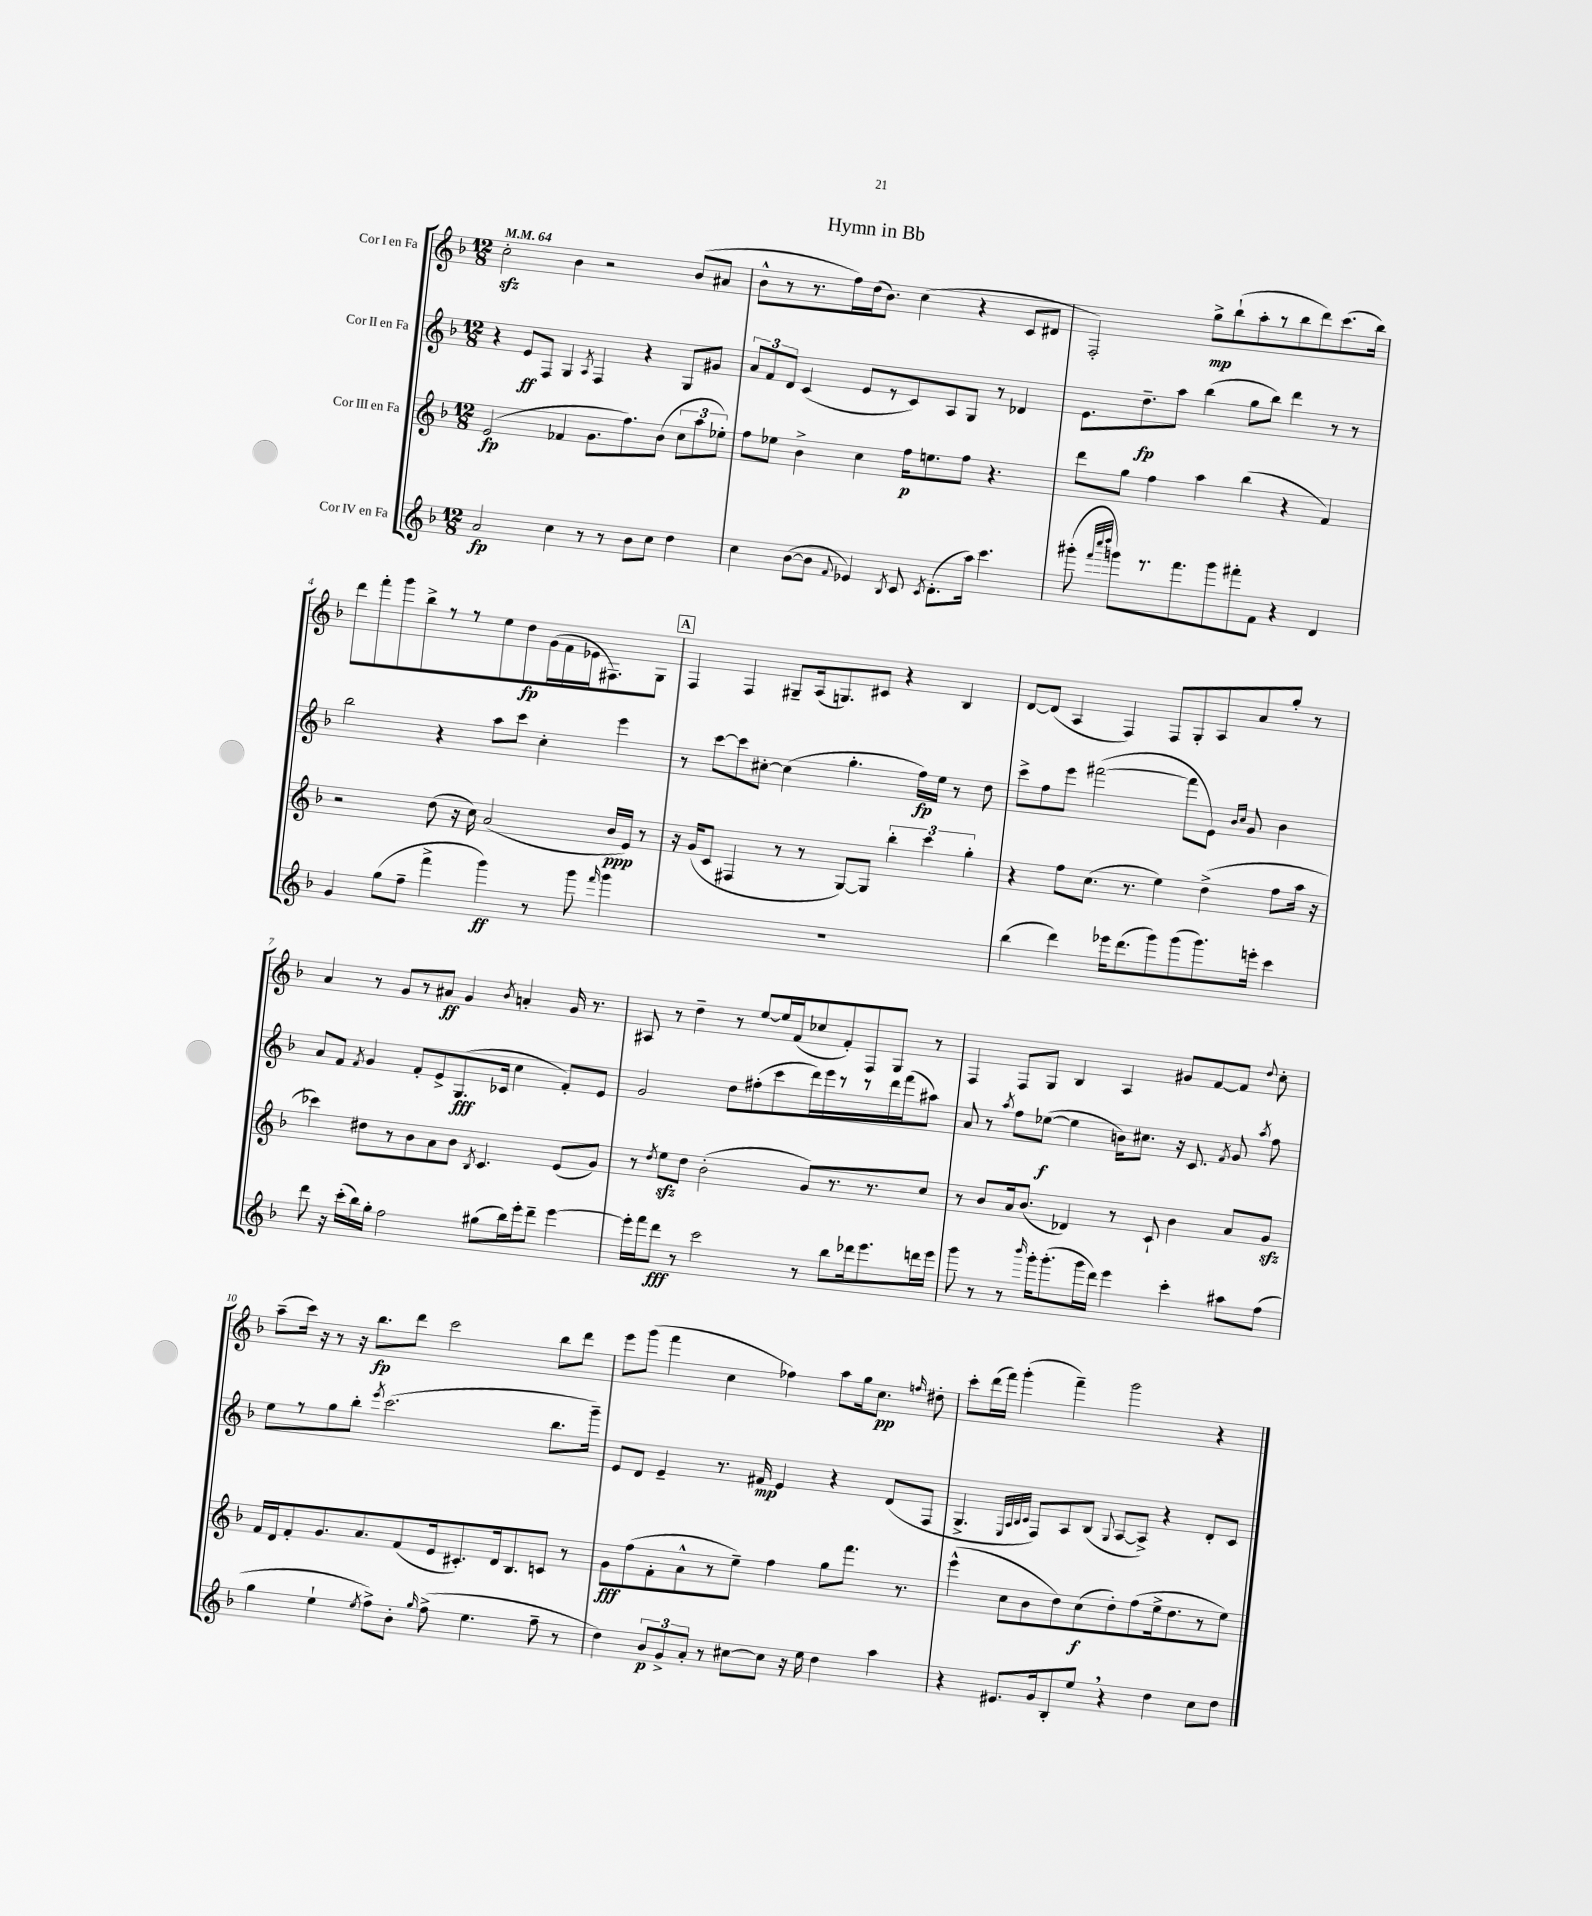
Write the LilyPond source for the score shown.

\header { title = "Hymn in Bb" }
<<
\new StaffGroup <<
\new Staff = "s0" \with { instrumentName = "Cor I en Fa" } {
    \clef treble \key f \major \numericTimeSignature \time 12/8 \tempo 4 = 64
    \autoBeamOff c''2-.\sfz bes'4 r2 bes'8[( ais'8] |
    bes'8[-^ r8 r8. f''16) d''16( bes'8.]) c''4( r4 c'8[ dis'8] |
    f2-.) g''8[->\mp bes''8-!( a''8-. r8 bes''8 d'''8) c'''8.( bes''16]) |
    d'''8[ f'''8-. g'''8 bes''8-> r8 r8 e''8 d''8\fp g'16( f'16 ees'16 fis8.) g8] |
    \mark \markup { \box "A" } f4 f4 gis8[-- a16( g8.) cis'8] r4 bes4 |
    d'8[~ d'8]( a4 f4) f8[ g8-. a8 a'8 g''8]-. r8 |
    a'4 r8 g'8[ r8 ais'8]\ff g'4 \acciaccatura { bes'8 } a'4-. g'16 r8. |
    ais8 r8 d''4-- r8 e''8[~ e''16 f'16( ces''8 f'8-.) f8 g8] r8 |
    f4 f8[ g8] bes4 a4 gis'8[ f'8~ f'8] \appoggiatura { d''8 } c''8-. |
    a''8[--( c'''16]) r16 r8 r16 bes''8.[\fp d'''8] c'''2 bes''8[ d'''8] |
    e'''8[ g'''8]( f'''4 c''4 fes''4) a''8[ g''16 c''8.]\pp \grace { f''16 } dis''8-. |
    c'''8[-. d'''16( f'''16]) g'''4-.( f'''4--) g'''2 r4 \bar "|." |
}
\new Staff = "s1" \with { instrumentName = "Cor II en Fa" } {
    \clef treble \key f \major \numericTimeSignature \time 12/8
    \autoBeamOff r4 e'8[\ff f8] g4 \acciaccatura { a8 } f4 r4 g8[ gis'8] |
    \tuplet 3/2 { a'8[ f'8 d'8] } c'4( e'8[ r8 c'8) a8 g8] r8 des'4 |
    e'8.[ d''8.--\fp a''8] bes''4( g''8[ bes''8]) d'''4 r8 r8 |
    bes''2 r4 a''8[ c'''8] c''4-. e'''4 |
    \mark \markup { \box "A" } r8 c'''8[~ c'''8 cis''8]~-. cis''4( g''4.-. f''16[\fp) e''16] r8 d''8 |
    c'''8[-> f''8 e'''8] fis'''2~( fis'''8[ e'8]) \grace { bes'16[ c''16] } g'8 bes'4 |
    a'8[ f'8] \acciaccatura { f'8 } g'4 f'8[-. e'8-> g8.\fff( ces'16] c''4 f'8[-.) e'8] |
    g'2 d''8[ fis''8-.( c'''8 d'''16) e'''16 r8 r8 d'''16 f'''16( ais''8]) |
    a'8 r8 \acciaccatura { a''8 } f''8[ ees''8]~\f( ees''4 b'16[) cis''8.] r16 c'8. \acciaccatura { f'8 } g'8 \acciaccatura { a''8 } f''8 |
    e''8[ r8 g''8 bes''8]-. \acciaccatura { e'''8 } c'''2.( bes''8.[ g'''16]--) |
    e'8[ d'8] e'4-- r8. fis'16\mp e'4 r4 d'8[( f8] |
    g4.-> \grace { e32[ a32 bes32 c'32] } f8[) a8 bes8]( \appoggiatura { g8 } a8[~ a8]->) r4 d'8[-. c'8] \bar "|." |
}
\new Staff = "s2" \with { instrumentName = "Cor III en Fa" } {
    \clef treble \key f \major \numericTimeSignature \time 12/8
    \autoBeamOff e'2\fp( fes'4 g'8.[ f''8.) bes'8]( \tuplet 3/2 { c''8[ a''8 ees''8]-.) } |
    f''8[ ees''8] bes'4-> c''4 f''16[\p e''8. f''8] r4. |
    d'''8[ g''8] f''4 a''4 bes''4( r4 f'4) |
    r2 d''8( r16 c''16) a'2( bes'16[\ppp e'16]) r8 |
    \mark \markup { \box "A" } r16 g'16[( c'8] fis4 r8 r8 g8[~) g8] \tuplet 3/2 { bes''4-. c'''4 g''4-. } |
    r4 f''8[ c''8.]( r8. e''4) d''4->( f''8[ a''16] r16 |
    ces'''4) dis''8[ r8 bes'8 a'8 bes'8] \acciaccatura { bes8 } c'4. e'8[( g'8]) |
    r8 \acciaccatura { d''8 } e''8[\sfz d''8] bes'2-.( g'8[) r8. r8. c''8] |
    r8 bes'8[ a'16 bes'8.]( des'4) r8 c'8-! bes'4 a'8[ g'8]\sfz |
    f'16[ d'16 f'8-. g'8. a'8. f'8( e'16 cis'8.-.) d'16 bes8. c'8] r8 |
    g'8[\fff f''8( f'8-. a'8-^ r8 e''8]--) f''4 g''8[ f'''8.] r8. |
    e'''4-^( c''8[ bes'8 d''8) c''8\f( d''8-.) f''8( e''16-> d''8. r8 e''8]) \bar "|." |
}
\new Staff = "s3" \with { instrumentName = "Cor IV en Fa" } {
    \clef treble \key f \major \numericTimeSignature \time 12/8
    \autoBeamOff a'2\fp c''4 r8 r8 bes'8[ c''8] d''4 |
    c''4 bes'8[~( bes'8] \appoggiatura { f'8 } ees'4) \acciaccatura { bes8 } c'8 \acciaccatura { c'8 } d'8.[-.( a''16]) c'''4. |
    gis'''8-.( \grace { f'''32[ c''''32 d''''32] } g'''8[) r8. f'''8. g'''8 fis'''8-. f'8] r4 d'4 |
    g'4 g''8[( f''8]-- f'''4-> g'''4\ff) r8 g'''8 \grace { f'''16 } g'''4 |
    \mark \markup { \box "A" } R1. |
    bes''4( d'''4) ees'''16[ d'''8.( g'''8) g'''8( g'''8.) e'''16]-. c'''4 |
    d'''8 r16 c'''16[-.( bes''16) g''16]-. f''2 gis''8[( bes''16) e'''16-. d'''8]-- e'''4~ |
    e'''16[-. f'''16 d'''8]\fff r8 c'''2 r8 bes''8[ des'''16 e'''8. d'''16 e'''16] |
    g'''8 r8 r8 \grace { bes'''16 } g'''16[-. g'''8.-.( g'''16 d'''16]) e'''4 c'''4-. ais''8[ f''8]( |
    g''4 e''4-! \acciaccatura { e''8 } f''8[->) bes'8]-. \grace { g''16 } f''8->( e''4. f''8-- r8 |
    d''4) \tuplet 3/2 { bes'8[\p g'8-> a'8]-. } r8 cis''8[~ cis''8] r16 e''16 d''4 a''4 |
    r4 eis'8.[ g'16 bes8-. e''8] \breathe r4 d''4 c''8[ d''8] \bar "|." |
}
>>
>>
